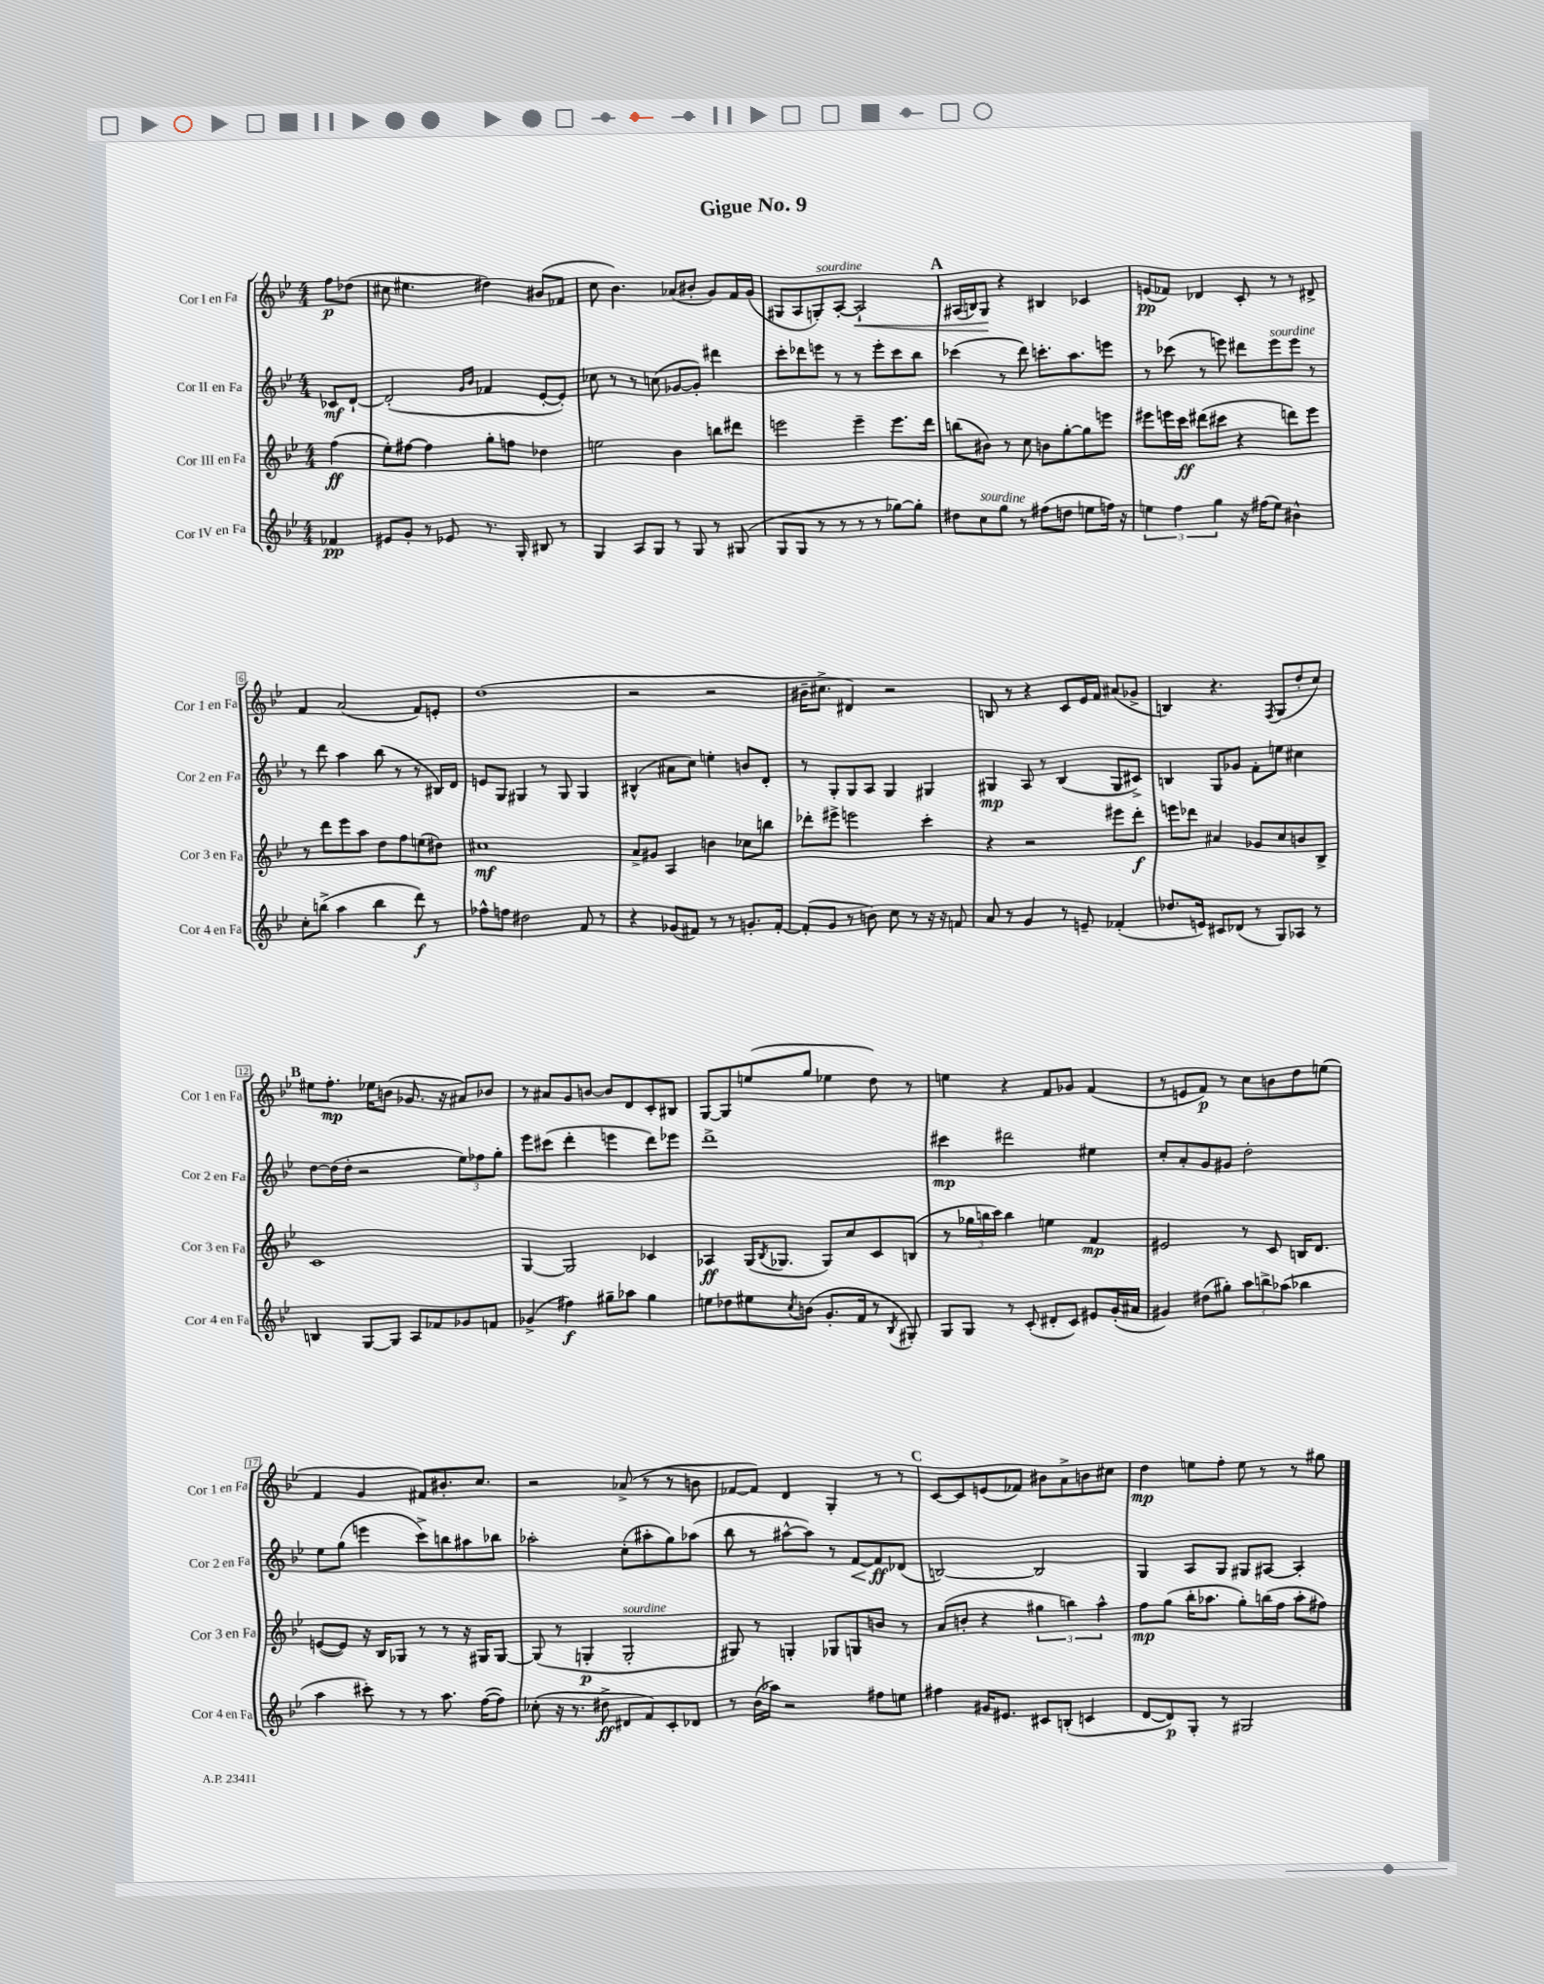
\header { title = "Gigue No. 9" }
<<
\new StaffGroup <<
\new Staff = "s0" \with { instrumentName = "Cor I en Fa" shortInstrumentName = "Cor 1 en Fa" } {
    \clef treble \key bes \major \numericTimeSignature \time 4/4 \partial 4
    f''8\p des''8( |
    cis''8 eis''4. dis''4) bis'8( fes'8 |
    c''8 bes'4.) aes'8( bis'8-. g'8) f'16 g'16( |
    gis8 a8 g8-.^\markup { \italic "sourdine" }) a8~-. a2-!\< |
    \mark \markup { \bold "A" } ais16( b16) g8\! r4 bis4 ces'4 |
    e'8\pp( fes'8) des'4 c'8-. r8 r8 dis'8-> |
    f'4 a'2( f'8) e'8-. |
    d''1( |
    r2 r2 |
    bis'16-- cis''8.-> dis'4) r2 |
    b8 r8 r4 c'8 ees'16 f'16 ais'8( ges'8-> |
    b4) r4. \acciaccatura { f8 } g8( d''8-. c''8) |
    \mark \markup { \bold "B" } eis''8 f''8.-.\mp ees''16 b'8( ges'8. r16 ais'8) bes'8 |
    r8 ais'8 g'8 b'8~ b'8 d'8 c'8-. bis8 |
    g8~ g8 e''8( g''8 ees''4 d''8) r8 |
    e''4 r4 f'8 ges'8 f'4( |
    r8 e'8 f'8\p) r8 c''8 b'8 d''8 e''8( |
    f'4 g'4 fis'8) bis'8.-. c''8. |
    r2 aes'8->( r8 r8 b'8 |
    fes'8~ fes'8) d'4 g4-. r8 r8 |
    \mark \markup { \bold "C" } c'8~ c'8 e'8( fes'8) bis'8 a'8-> b'8 cis''8 |
    d''4\mp e''8 f''8-. e''8 r8 r8 gis''8 \bar "|." |
}
\new Staff = "s1" \with { instrumentName = "Cor II en Fa" shortInstrumentName = "Cor 2 en Fa" } {
    \clef treble \key bes \major \numericTimeSignature \time 4/4 \partial 4
    ces'8\mf d'8~-! |
    d'2-.( \grace { g'16 bes'16 } fes'4 ees'8~-. ees'8-.) |
    ces''8 r8 r8 c''8( ges'8~ ges'8-.) dis'''4 |
    c'''8-. des'''8 e'''8 r8 r8 e'''8-. c'''8 bes''8 |
    \mark \markup { \bold "A" } ces'''4( r8 d'''8) c'''8.-. a''8. e'''8 |
    r8 ces'''8( r8 e'''8) dis'''8 e'''8^\markup { \italic "sourdine" } e'''8 r8 |
    r8 d'''8 a''4 bes''8( r8 r8 bis16) d'16 |
    e'8 g8 gis4 r8 gis8 gis4 |
    bis4-^( ais'8 c''8) e''4-. b'8 d'8-. |
    r8 g8-. g8 a8 g4 gis4 |
    gis4\mp a8 r8 bes4( gis8 cis'8->) |
    b4 g8 ges'8 f'8-. e''8 cis''4 |
    \mark \markup { \bold "B" } d''8~ d''16( d''16-. r2 \tuplet 3/2 { ees''8) fes''8 g''8-. } |
    ees'''8 cis'''8( d'''4-. e'''4 d'''8) ees'''8 |
    d'''1-> |
    cis'''4\mp dis'''2 eis''4 |
    c''8-. a'8-. g'8 gis'8 d''2-. |
    ees''8 g''8( e'''4 c'''8->) b''8 ais''8 bes''8 |
    aes''2-. c''8-.( ais''8-. g''8) aes''8( |
    bes''8 r8 ais''8~-^ ais''8) r8 f'8~\< f'8\ff\! des'8( |
    \mark \markup { \bold "C" } b2~) b2 |
    g4 a8 g8 gis8 ais8~ ais4-. \bar "|." |
}
\new Staff = "s2" \with { instrumentName = "Cor III en Fa" shortInstrumentName = "Cor 3 en Fa" } {
    \clef treble \key bes \major \numericTimeSignature \time 4/4 \partial 4
    f''4\ff( |
    ees''8-.) fis''8~ fis''4 g''8-. f''8 des''4 |
    e''2 bes'4 b''8 dis'''8 |
    e'''2 e'''4-- e'''8. d'''16 |
    \mark \markup { \bold "A" } b''8( bis'8) r8 c''8 b'8 g''8~-. g''8 e'''8 |
    eis'''8 e'''16 c'''16\ff dis'''8( cis'''8 r4 d'''8) e'''8 |
    r8 d'''8 ees'''8 a''8 d''8 f''8 e''8( dis''8) |
    cis''1\mf |
    a'8-> gis'8 a4 b'4 ces''8 b''8 |
    des'''8-. eis'''8-> e'''2 c'''4-. |
    r4 r2 eis'''8 d'''8-.\f |
    e'''8 des'''8 ais'4 ges'8 c''8 b'8 bes8-> |
    \mark \markup { \bold "B" } c'1 |
    g4~ g2 ces'4 |
    aes4\ff g16( \acciaccatura { bes8 } ges8. ges8) c''8 c'8 b8( |
    r8 \tuplet 3/2 { ges''16 b''16 c'''16) } b''4 e''4 f'4\mp |
    eis'2 r8 c'8 b16 d'8. |
    e'8~( e'8) r16 bes16 ges8 r8 r8 r16 gis16 gis8~ |
    gis8( r8 g4-.\p g2-.^\markup { \italic "sourdine" } |
    gis8) r8 g4-. ges8 g8 b'8 r8 |
    \mark \markup { \bold "C" } a'8( b'8-. r4 \tuplet 3/2 { gis''4 b''4) a''4-^ } |
    f''8\mp g''8( bes''16-. aes''8. g''8-.) b''16( f''16 aes''8-. fis''8) \bar "|." |
}
\new Staff = "s3" \with { instrumentName = "Cor IV en Fa" shortInstrumentName = "Cor 4 en Fa" } {
    \clef treble \key bes \major \numericTimeSignature \time 4/4 \partial 4
    fes'4\pp |
    eis'8 g'8-. r8 ees'8 r8. g16-. bis8 r8 |
    g4 a8 g8 r8 g8 r8 gis8( |
    g8 g8 r8 r8 r8 r8 ges''8~) ges''8-. |
    \mark \markup { \bold "A" } dis''8 c''8^\markup { \italic "sourdine" } g''8 r8 fis''8( d''8 e''8 f''16) r16 |
    \tuplet 3/2 { e''4 f''4 g''4 } r16 fis''16( e''8) bis'4-^ |
    c''8-. b''8->( a''4 b''4 d'''8\f) r8 |
    fes''8-^ f''8 dis''2 f'8 r8 |
    r4 ges'8( fis'8) r8 r8 g'8.-. fis'16~-. |
    fis'8-.( g'8 r8 b'8) c''8 r8 r16 r16 f'8 |
    a'8 r8 g'4 r8 e'8-- fes'4-.( |
    des''8. e'16) cis'8 des'8( r8 g8) aes8 r8 |
    \mark \markup { \bold "B" } b4 g8~ g8 a8 fes'8 ges'8 f'8 |
    ges'4->( fis''4\f) gis''8-- aes''8 gis''4 |
    e''8 des''8 eis''8 \acciaccatura { c''8 } b'8( g'8.-. f'16 r8 \acciaccatura { bes8 } gis8-.) |
    g8 g8 r8 c'8-.( dis'8-. c'8) eis'8 g'16-.( ais'16 |
    gis'4) dis''8( gis''8-.) \tuplet 3/2 { a''8 b''8-> aes''8( } bes''4 |
    a''4 cis'''8-.) r8 r8 a''8. f''16~( f''8) |
    ces''8-.( r16 r8. dis''8->\ff dis'8 f'8) c'8-. des'8 |
    r8 bes'16( aes''16) r2 fis''8 e''8 |
    \mark \markup { \bold "C" } fis''4 gis'16 eis'8. cis'8 b8-.( c'4 |
    d'8~ d'8\p) g8-. r8 gis2 \bar "|." |
}
>>
>>
\layout { \context { \Score \override BarNumber.stencil = #(make-stencil-boxer 0.1 0.3 ly:text-interface::print) } }
